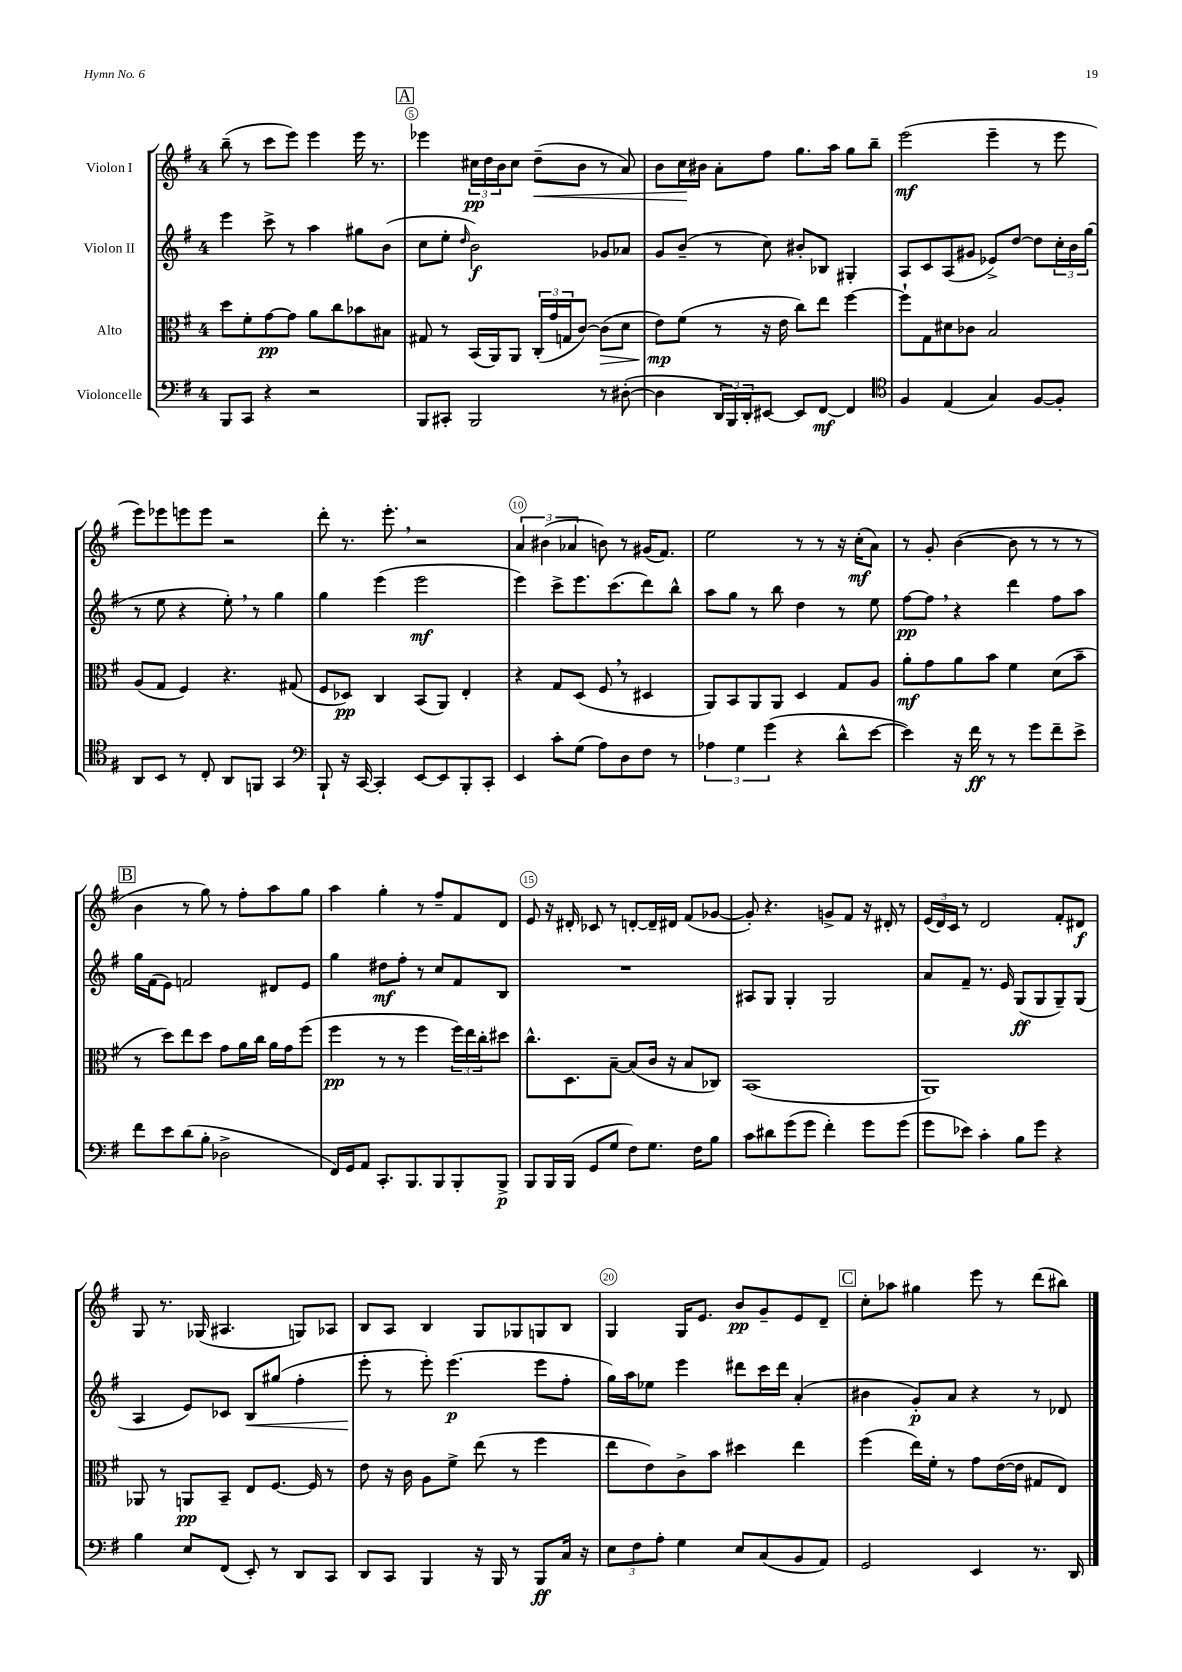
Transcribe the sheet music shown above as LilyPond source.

<<
\new StaffGroup <<
\new Staff = "s0" \with { instrumentName = "Violon I" } {
    \clef treble \key g \major \once \override Staff.TimeSignature.style = #'single-digit \time 4/4
    b''8--( r8 c'''8 e'''8) e'''4 e'''16 r8. |
    \mark \markup { \box "A" } ees'''4 \tuplet 3/2 { cis''16\pp d''16 b'16 } cis''8 d''8--\<( b'8 r8 a'8) |
    b'8 c''16\! bis'16 a'8-. fis''8 g''8. a''16 g''8 b''8-- |
    e'''2\mf( e'''4-- r8 e'''8 |
    e'''8) ees'''8 e'''8 e'''8 r2 |
    d'''8-. r8. e'''8.-. \breathe r2 |
    \tuplet 3/2 { a'4 bis'4( aes'4 } b'8) r8 gis'16( fis'8.) |
    e''2 r8 r8 r16 c''16-.\mf( a'8) |
    r8 g'8-. b'4~( b'8 r8 r8 r8 |
    \mark \markup { \box "B" } b'4 r8 g''8) r8 fis''8-. a''8 g''8 |
    a''4 g''4-. r8 fis''8-- fis'8 d'8 |
    e'8 r16 dis'16-. ces'8 r8 d'8~-. d'16-- dis'16 fis'8( ges'8~ |
    ges'8-.) r4. g'8-> fis'8 r16 dis'16-. r8 |
    \tuplet 3/2 { e'16( d'16) c'16 } r8 d'2 fis'8-. dis'8\f |
    g8 r8. ges16( ais4. g8) aes8 |
    b8 a8 b4 g8 ges8 g8 b8 |
    g4 g16 e'8. b'8\pp g'8-- e'8 d'8-- |
    \mark \markup { \box "C" } c''8-. aes''8 gis''4 e'''8 r8 d'''8( bis''8) \bar "|." |
}
\new Staff = "s1" \with { instrumentName = "Violon II" } {
    \clef treble \key g \major \once \override Staff.TimeSignature.style = #'single-digit \time 4/4
    e'''4 c'''8-> r8 a''4 gis''8 b'8( |
    \mark \markup { \box "A" } c''8 e''8-. \grace { d''16 } b'2\f) ges'8 aes'8 |
    g'8 b'8--( r8 c''8) bis'8-. bes8 gis4-. |
    a8 c'8 a8( gis'8 ees'8->) d''8~ d''8 \tuplet 3/2 { c''16-. b'16 g''16( } |
    r8 e''8 r4 e''8-.) \breathe r8 g''4 |
    g''4 e'''4( e'''2\mf |
    e'''4) c'''8-> e'''8. c'''8.( d'''8) b''8-^ |
    a''8 g''8 r8 b''8 d''4 r8 e''8 |
    fis''8~\pp fis''8 \breathe r4 d'''4 fis''8 a''8 |
    \mark \markup { \box "B" } g''16 fis'16( e'8) f'2 dis'8 e'8 |
    g''4 dis''8\mf fis''8-. r8 c''8 fis'8 b8 |
    R1 |
    ais8 g8 g4-. g2 |
    a'8 fis'8-- r8. e'16 g8\ff( g8 g8--) g8( |
    a4 e'8) ces'8 b8\< gis''8( fis''4-. |
    e'''8-.\! r8 e'''8-.) e'''4.\p( e'''8 fis''8-. |
    g''16) a''16 ees''8 e'''4 dis'''8 c'''16 dis'''16 a'4-.( |
    \mark \markup { \box "C" } bis'4 g'8-.\p) a'8 r4 r8 des'8 \bar "|." |
}
\new Staff = "s2" \with { instrumentName = "Alto" } {
    \clef alto \key g \major \once \override Staff.TimeSignature.style = #'single-digit \time 4/4
    d''8 fis'8-. g'8~\pp g'8 a'8 c''8 bes'8 bis8 |
    \mark \markup { \box "A" } gis8 r8 b,16( a,16) a,8 \tuplet 3/2 { c16-.( g'16 g16 } c'8~) c'8\>( d'8 |
    e'8\mp\!) fis'8( r8 r16 e'16 c''8) e''8 fis''4~ |
    fis''8-! g8 dis'8 ces'8 b2 |
    a8( g8 fis4) r4. gis8( |
    fis8 des8\pp) c4 b,8( a,8) e4-. |
    r4 g8 d8( fis8 \breathe r8 dis4 |
    a,8) b,8 a,8 a,8 d4 g8 a8 |
    a'8-.\mf g'8 a'8 b'8 fis'4 d'8( b'8-- |
    \mark \markup { \box "B" } r8 d''8) e''8 d''8 g'8 a'16 c''16 a'16 g'16 fis''8( |
    fis''4\pp r8 r8 fis''4 \tuplet 3/2 { fis''16) e''16 c''16-. } dis''8 |
    c''8.-^ d8. b8~-- b8( c'16 r16 b8 ces8) |
    b,1( |
    a,1) |
    aes,8 r8 a,8\pp b,8-- e8 fis8.~ fis16 r8 |
    e'8 r16 c'16 a8 fis'8-> e''8( r8 fis''4 |
    e''8 e'8) c'8-> b'8 dis''4 e''4 |
    \mark \markup { \box "C" } fis''4( e''16) fis'16-. r8 g'8 e'16~( e'16 gis8 e8) \bar "|." |
}
\new Staff = "s3" \with { instrumentName = "Violoncelle" } {
    \clef bass \key g \major \once \override Staff.TimeSignature.style = #'single-digit \time 4/4
    b,,8 c,8 r4 r2 |
    \mark \markup { \box "A" } b,,8 cis,8-. b,,2 r8 dis8~-.( |
    dis4 \tuplet 3/2 { d,16 b,,16) d,16-. } eis,8~ eis,8 fis,8~\mf fis,4 |
    \clef tenor fis4 e4( g4) fis8~ fis8-. |
    a,8 b,8 r8 c8-. a,8 f,8 g,4 |
    \clef bass b,,8-! r16 c,16~ c,4-. e,8~ e,8 b,,8-. c,8-. |
    e,4 c'8-. g8( a8) d8 fis8 r8 |
    \tuplet 3/2 { aes4 g4 g'4( } r4 d'8-^ e'8~ |
    e'4) r16 fis'16\ff r8 r8 g'8 fis'8-- e'8-> |
    \mark \markup { \box "B" } fis'8 e'8 d'8( b8-. des2-> |
    fis,16) g,16 a,8 c,8.-. b,,8. b,,8 b,,8-. b,,8->\p |
    b,,8 b,,16 b,,16( g,8 g8 fis8) g8. fis16 b8 |
    c'8 dis'8 g'8( g'8 fis'4-.) g'8 g'8( |
    g'8 ees'8) c'4-. b8 g'8 r4 |
    b4 e8 fis,8( e,8-.) r8 d,8 c,8 |
    d,8 c,8 b,,4 r16 b,,16 r8 b,,8\ff c16 r16 |
    \tuplet 3/2 { e8 fis8 a8-. } g4 e8 c8( b,8 a,8) |
    \mark \markup { \box "C" } g,2 e,4 r8. d,16 \bar "|." |
}
>>
>>
\layout { \context { \Score currentBarNumber = #4 \override BarNumber.break-visibility = ##(#f #t #t) barNumberVisibility = #(every-nth-bar-number-visible 5) \override BarNumber.stencil = #(make-stencil-circler 0.1 0.3 ly:text-interface::print) } }
